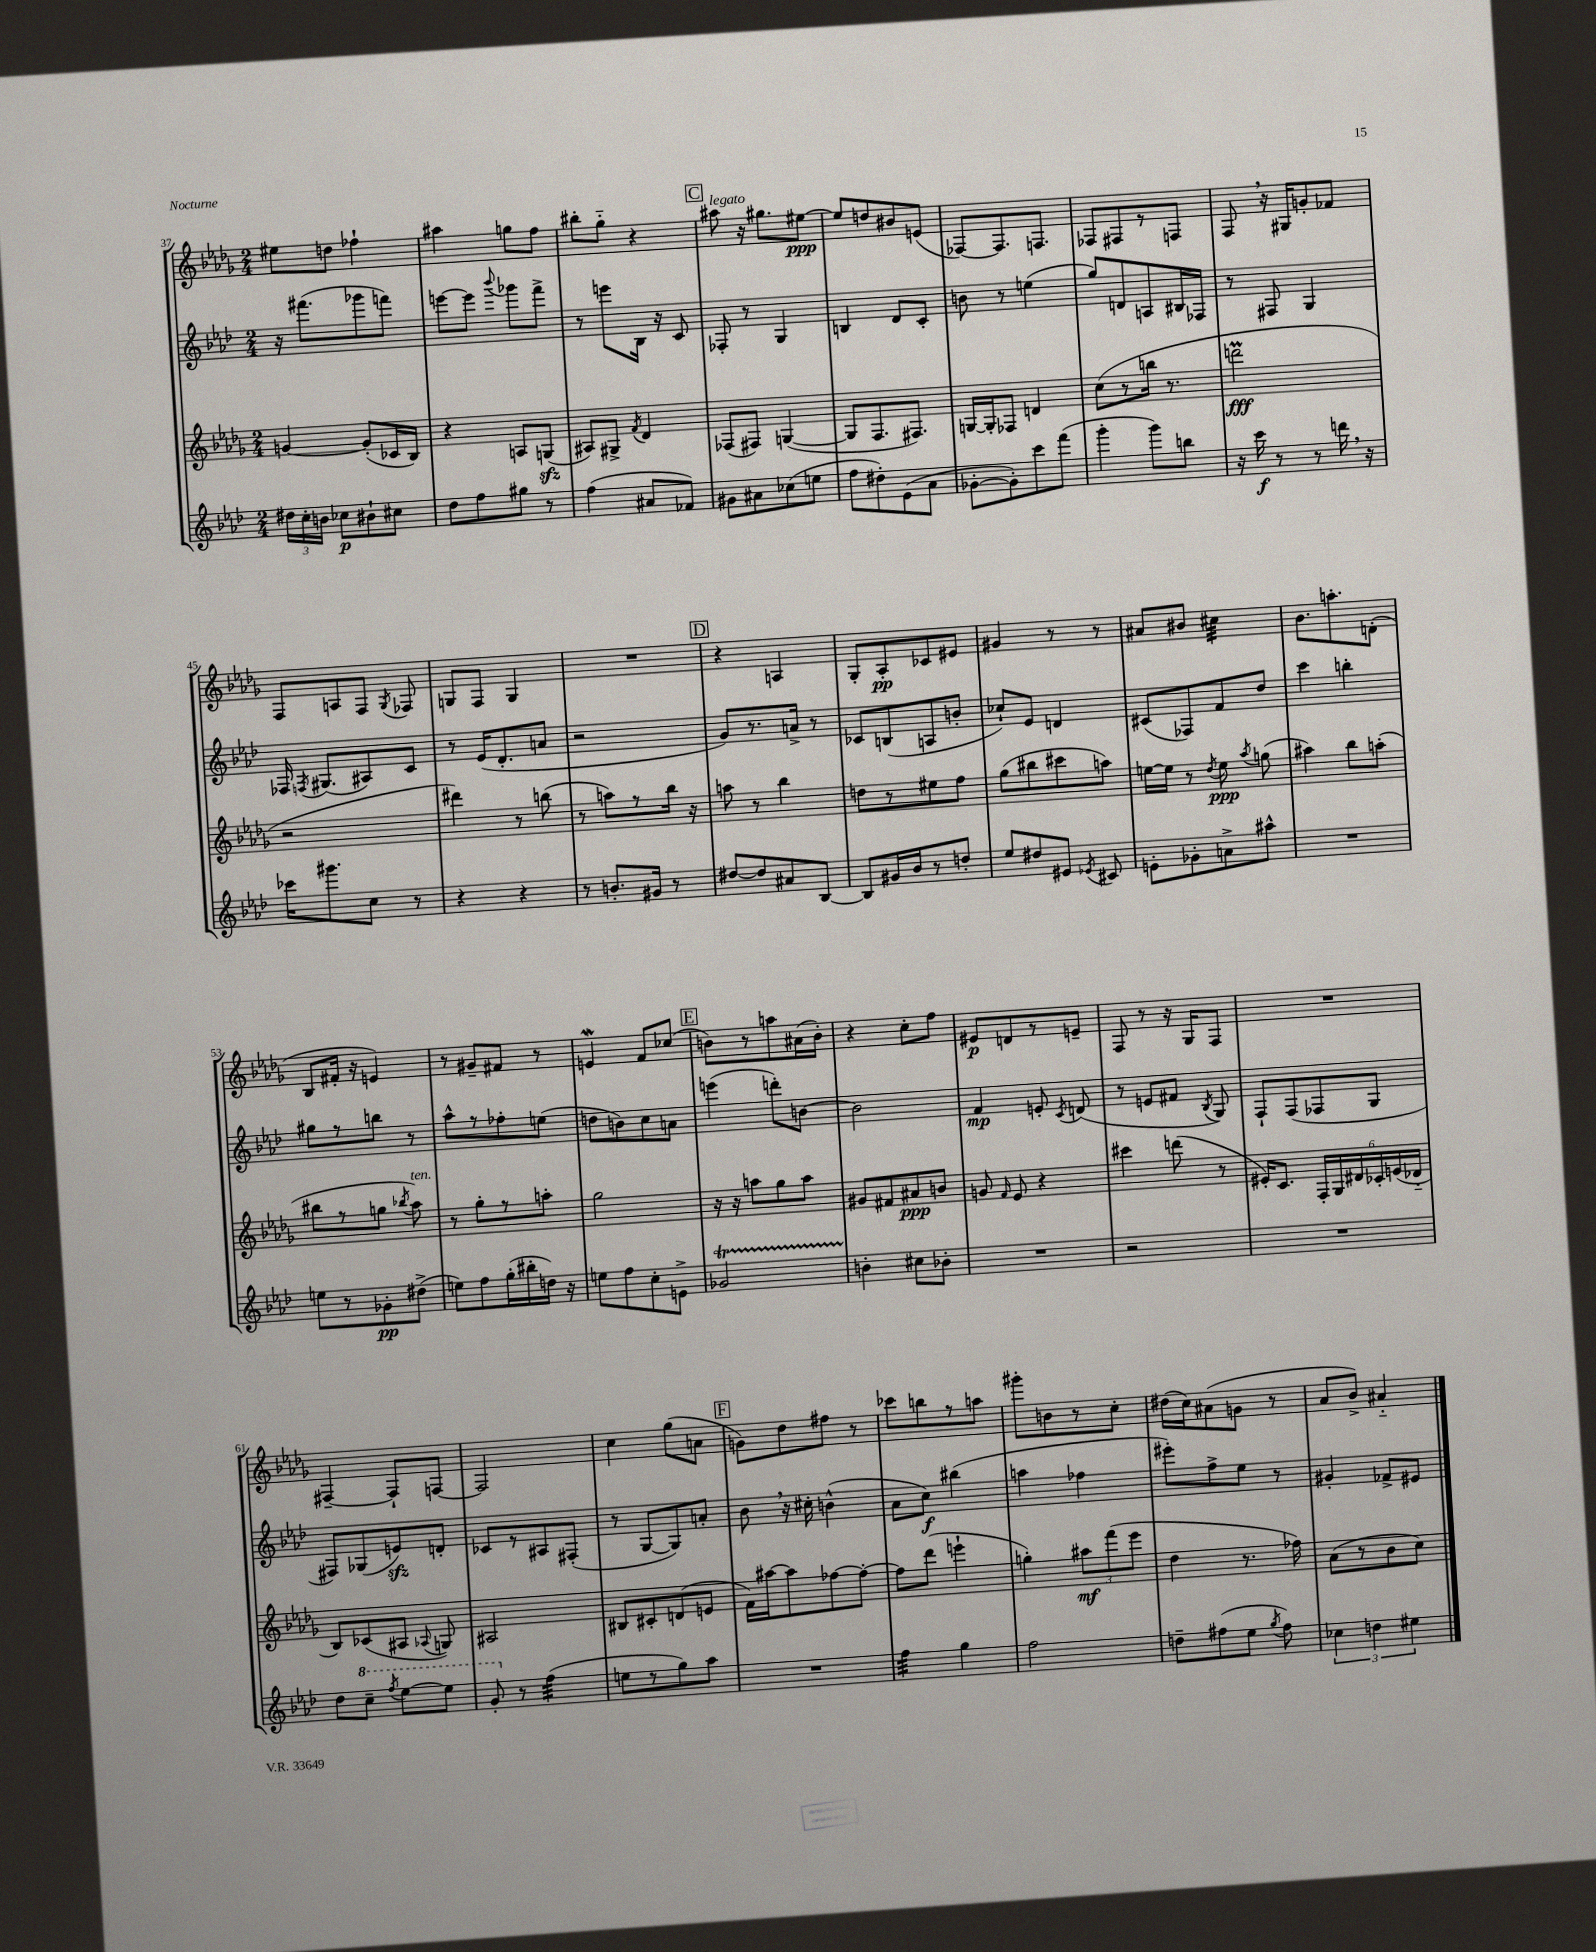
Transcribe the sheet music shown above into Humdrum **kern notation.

**kern	**kern	**kern	**kern
*staff4	*staff3	*staff2	*staff1
*clefG2	*clefG2	*clefG2	*clefG2
*k[b-e-a-d-]	*k[b-e-a-d-g-]	*k[b-e-a-d-]	*k[b-e-a-d-g-]
*M2/4	*M2/4	*M2/4	*M2/4
24dd#	[4g	16r	8ee#
24cc'	.	.	.
.	.	(8.fff#	.
24b	.	.	.
8cc-	.	.	8dd
8b#`	(8g']	8ggg-	4ff-`
8cc#	16c-	8fff)	.
.	16B-)	.	.
=	=	=	=
8dd-	4r	[8eee	4aa#
8ff	.	8eee]	.
.	.	8qqbbb-	.
8gg#	8A	8ggg-	8gg
8r	(8G	8fff^	8ff
=	=	=	=
(4ff	8A#)	8r	8bb#'
.	8G#^	8eee	8gg-'~
.	8qf	.	.
8a#	4d-	16B-	4r
.	.	16r	.
8f-)	.	8c	.
=	=	=	=
8g#	(8F-	8F-'	8aa#
8a#	8F#)	8r	16r
.	.	.	8.gg#
(8cc-	([4G	4G	.
8ee	.	.	[8ee#
=	=	=	=
8ff	8G]	4B	8ee#]
8dd#')	8.F	.	8dd
(8e-	.	8d-	8b#
.	8.F#)	.	.
8a-	.	8c'	(8e
=	=	=	=
[8g-'	[16G	8b	[8F-)
.	16G']	.	.
8g-'])	8F-	8r	8.F-]
8ccc	4d	(4ee	.
.	.	.	8.F
(8fff	.	.	.
=	=	=	=
4ggg'	(8cc	8gg)	8F-
.	8r	8d	8F#
8ggg)	16bb	8A	8r
.	8.r	.	.
8bb	.	16B#	8F
.	.	16F-	.
=	=	=	=
16r	2ddd	8r	8F
16ccc	.	.	.
8r	.	8F#	16r
.	.	.	16G#
8r	.	4G	8g'
16ddd	.	.	8f-
16r	.	.	.
=	=	=	=
16ccc-	2r	16F-	8F
.	.	8qF	.
8.ggg#	.	(8.G#	.
.	.	.	8A
8cc	.	8A#)	8F
.	.	.	8qG-
8r	.	8c	8F-
=	=	=	=
4r	4ddd#)	8r	8G
.	.	(16e-	8F
.	.	8.d-'	.
4r	8r	.	4G
.	(8bb	8a	.
=	=	=	=
8r	8r	2r	2r
8.b'	8aa)	.	.
.	8r	.	.
16g#	.	.	.
8r	16bb-	.	.
.	16r	.	.
=	=	=	=
[8dd#	8aa	8g)	4r
8dd#]	8r	8.r	.
8a#	4bb-	.	4A
.	.	16a^	.
[8B-	.	8r	.
=	=	=	=
8B-]	8dd	8c-	8G-'
16g#	8r	(8B	8A-'
16b-	.	.	.
8r	8ee#	8A	8c-
8dd'	8ff	8b'	8e#
=	=	=	=
8ee-	(8gg-	8cc-`)	4g#
8dd#	8bb#	8e-	.
8e#	8ccc#	4d	8r
8qe-	.	.	.
8c#	8aa)	.	8r
=	=	=	=
8e'	[16ee	(8c#	8a#
.	16ee]	.	.
8g-'	8r	8F-)	8b#
.	8qdd-	.	.
8a^	8ee	8f	4cc#
.	8qaa-	.	.
8aa#^^	(8gg	8dd-	.
=	=	=	=
2r	4aa#)	4ccc	8.b-
.	.	.	8.aa'
.	8bb-	4bb'	.
.	(8aa'	.	(8d'
=	=	=	=
8ee	8bb#	8gg#	8B-
8r	8r	8r	16f#'
.	.	.	16r
8g-'	8gg	8bb	4e)
.	8qbb-	.	.
(8dd#^	8aa-)	8r	.
=	=	=	=
8ee)	8r	8aa-^^	8r
8ff	8gg-'	8r	8g#~
(16gg'	8r	8ff-'	8f#
16bb#'	.	.	.
16dd)	8aa'	(8ee	8r
16r	.	.	.
=	=	=	=
8ee	2gg-	8dd	4e
8ff	.	8b)	.
8cc'	.	8cc	8f
8e^	.	8a	(8cc-
=	=	=	=
2g-	16r	(4eee	8b)
.	16r	.	.
.	8aa	.	8r
.	8gg-	8ddd')	8aa
.	8aa	[8b	(16a#
.	.	.	16b')
=	=	=	=
4b'	8g#	2b]	4r
.	8f#	.	.
8cc#	8a#	.	8cc'
8b-'	8b	.	8ff
=	=	=	=
2r	8g	4f	8e#
.	16qqf	.	.
.	8e-	.	8d
.	4r	8e'	8r
.	.	8qc	.
.	.	(8d	8e~
=	=	=	=
2r	4ccc#	8r	8F
.	.	8e	8r
.	(8ddd	8f#	16r
.	.	.	16G-
.	.	8qB-	.
.	8r	8G)	8F
=	=	=	=
2r	16e#')	8F`	2r
.	8.c	.	.
.	.	(8F	.
.	24F'	8F-	.
.	24G-	.	.
.	24d#	.	.
.	24c-'	8G	.
.	(24e	.	.
.	24d-'~	.	.
=	=	=	=
8dd-	8B-)	8F#)	[4F#~
8ccc~	(8c-	(8G-	.
8qfff	.	.	.
[8eee-	8A#	8e)	8F#`]
.	8qqA-	.	.
8eee-]	8G)	8d'	[8F
=	=	=	=
8gg'	2A#	8c-	2F]
8r	.	8r	.
(4ff	.	8A#	.
.	.	(8F#'	.
=	=	=	=
8ee	8B#	8r	4cc
8r	8c#'	[8G	.
8gg)	(8d	8G])	(8gg-
8aa-	8e	8a'	8a
=	=	=	=
2r	16f)	8b-	8g)
.	[16aa#	.	.
.	8aa#]	16r	8dd-
.	.	16cc#'	.
.	[8ff-	(4b^^	8ff#
.	8ff-'_	.	8r
=	=	=	=
4ff	8ff-]	8a-	8ccc-
.	(8ddd-	8cc)	8bb
4gg	4eee`	(4bb#	8r
.	.	.	8aa
=	=	=	=
2ff	4gg')	4aa	8ggg#'
.	.	.	8b
.	12aa#	4ff-	8r
.	(12fff	.	.
.	.	.	8cc'
.	12eee-	.	.
=	=	=	=
8dd~	4dd-	8eee#')	(16dd#
.	.	.	16cc)
(8ff#	.	8ff^	(8a#
8ee-	8.r	8ee-	8g
8qgg	.	.	.
8ff#)	.	8r	8r
.	16ff-)	.	.
=	=	=	=
6cc-	(8a-	4g#'	8a-
.	8r	.	8b-^)
6dd	.	.	.
.	8b-	8f-^	4a#'~
6ee#	.	.	.
.	8cc)	8e#	.
==	==	==	==
*-	*-	*-	*-
